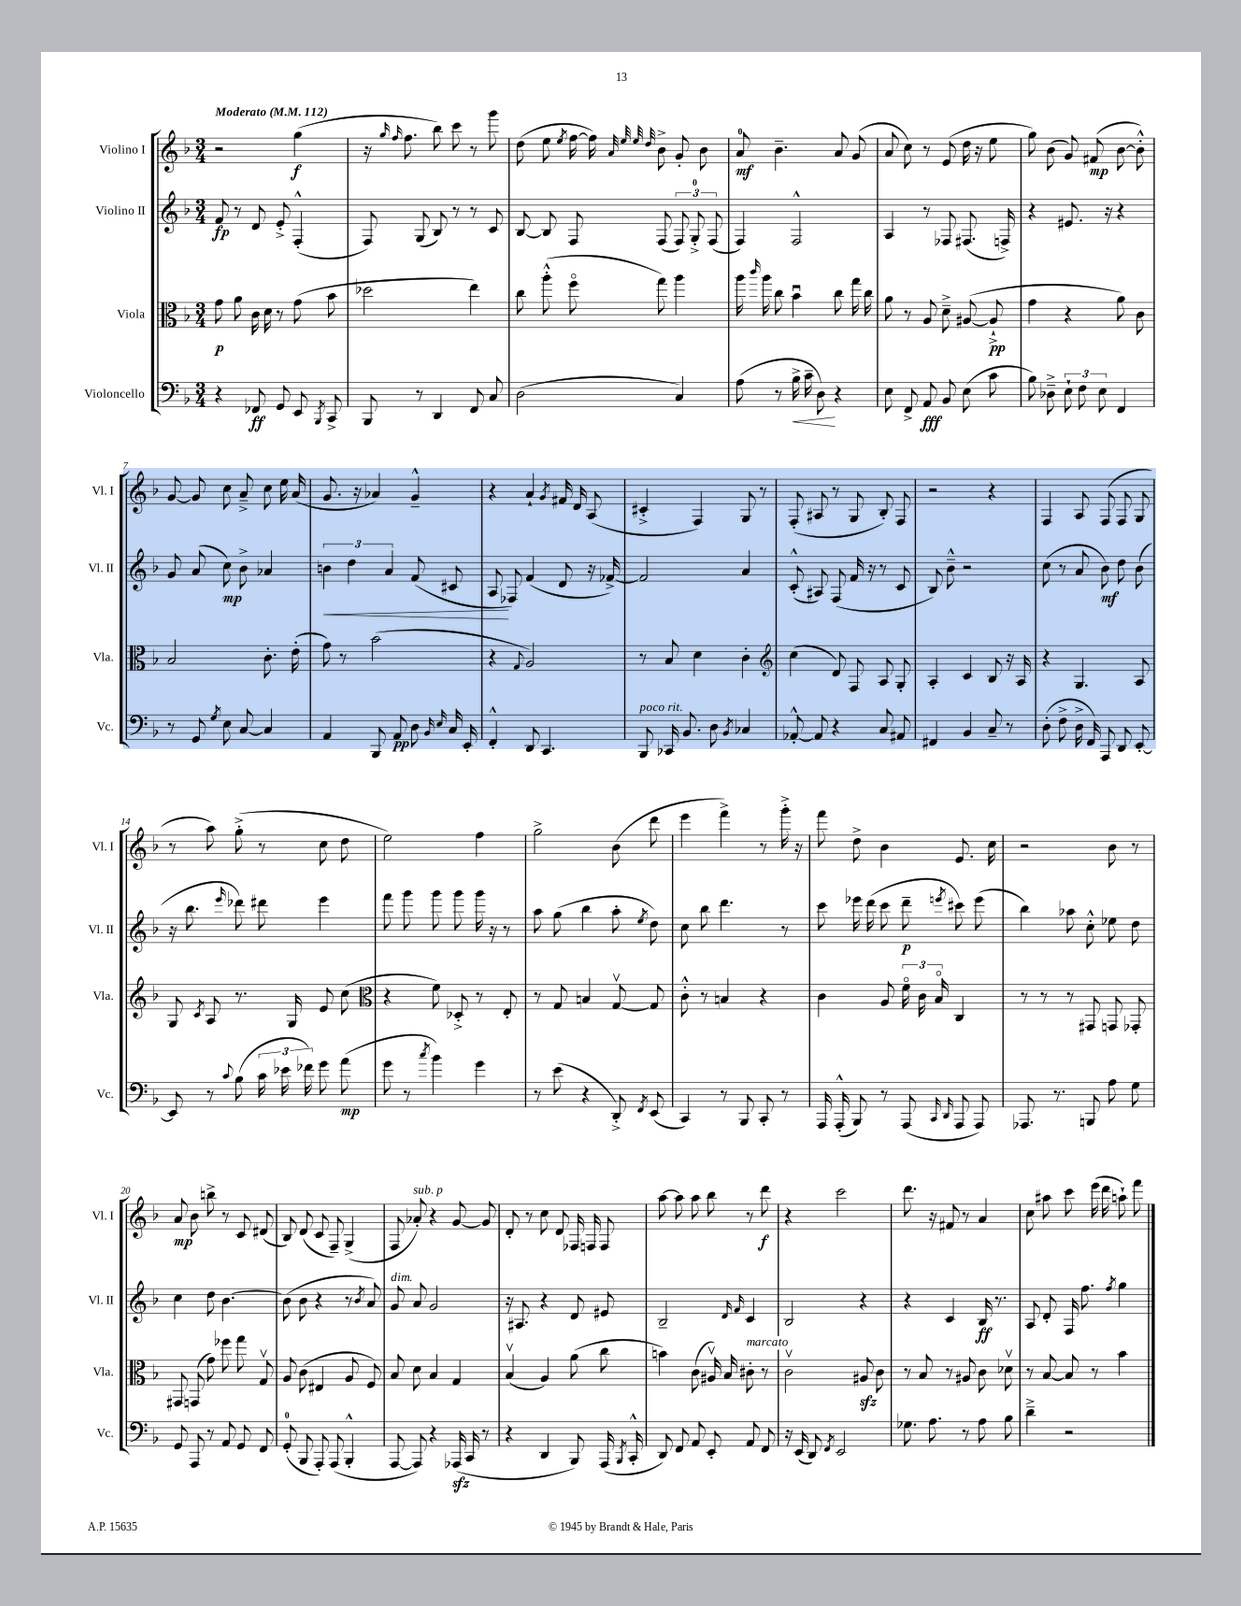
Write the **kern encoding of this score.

**kern	**kern	**kern	**kern
*staff4	*staff3	*staff2	*staff1
*clefF4	*clefC3	*clefG2	*clefG2
*k[b-]	*k[b-]	*k[b-]	*k[b-]
*M3/4	*M3/4	*M3/4	*M3/4
*MM112	*MM112	*MM112	*MM112
4r	8g\	8f/	2r
.	8a\	8r	.
8FF-/	16c\	8d/	.
.	16d\	.	.
8GG/	8r	8e'^/	.
8EE/	(8g\	(4F'^^/	(4gg\
8qBBB-/	.	.	.
8CC^/	8b-\	.	.
=	=	=	=
8BBB-/	2dd-\	8F/)	16r
.	.	.	16qqgg/
.	.	.	16qqff/
.	.	.	8.ff\
8r	.	(8G/	.
4DD/	.	8B-/)	8bb-\)
.	.	8r	8ccc\
8FF/	4ee\)	8r	8r
8C/	.	8c/	8ggg\
=	=	=	=
(2D\	8cc\	[8B-/	(8dd\
.	(8aa'^^\	8B-/]	8ee\
.	.	.	8qee/
.	8ffo\	8F/	[16ff\
.	.	.	16ff\])
.	.	.	32qqa/
.	.	.	32qqee/
.	.	.	32qqee/
.	.	.	32qqdd/
.	8gg\)	(8F/	8b-^\
4C/)	4aa\	12F/)	8g'/
.	.	12G'^/	.
.	.	.	8b-\
.	.	(12F/	.
=	=	=	=
(8A\	16aa\	4F/)	8a/
.	16qqccc/	.	.
.	16aa\	.	.
8r	8cc\	.	4.b-~\
16B-^\	4b-u\	2F^^/	.
16c~\	.	.	.
8D\)	.	.	.
4r	8cc\	.	8a/
.	16gg\	.	(8g/
.	16cc\	.	.
=	=	=	=
8E\	8a\	4A/	8a/
8FF^/	8r	.	8cc\)
8AA/	8A/	8r	8r
8BB-/	8d~^\	8F-/	(8e/
(8E\	([8A#/	(8.F#/	16dd\
.	.	.	16r
8c\	8A#`^/]	.	8ee\
.	.	16F^/)	.
=	=	=	=
8B-\)	4g\	4r	8gg\)
8D-~^\	.	.	(8b-\
12E`\	4r	8.e#/	8g/)
12F\	.	.	.
.	.	.	(8f#/
12E\	.	.	.
.	.	16r	.
4FF/	8a\)	4r	[8b-\
.	8c\	.	8b-'^^\])
=	=	=	=
8r	2B-/	8g/	[8g/
8GG/	.	(8a/	8g/]
8qG/	.	.	.
8E\	.	8cc\)	8cc\
[8C/	.	8b-^\	8a~^/
4C/]	8.c'\	4a-/	8cc\
.	.	.	16ee\
.	(16e'\	.	(16a/
=	=	=	=
4AA/	8g\)	6b\	8.g/
.	8r	.	.
.	.	6dd\	.
.	.	.	16r
8BBB-/	(2b-\	.	4a-/)
.	.	6a/	.
8AA/	.	.	.
8D\	.	(8f/	4g~^^/
16qqBB-/	.	.	.
16qqE/	.	.	.
16C/	.	8c#/	.
16EE'/	.	.	.
=	=	=	=
4FF'^^/	4r	8A/	4r
.	.	8F-/)	.
.	8qqG/	.	.
8DD/	2A/)	(4f/	4a`/
4.CC/	.	.	.
.	.	.	8qg/
.	.	8d/	16f#/
.	.	.	16d/
.	.	16r	(8A/
.	.	[16f-^/)	.
=	=	=	=
8BBB-/	8r	2f-/]	4c#'^/
16CC-/	8B-/	.	.
8.BB-/	.	.	.
.	4d\	.	4F/)
8D\	.	.	.
8qBB-/	.	.	.
4C-/	4c'\	4a/	8G/
.	.	.	8r
=	=	=	=
*	*clefG2	*	*
[8AA-'^^/	(4cc\	(8c'^^/	(8F'/
8AA-/]	.	8A#/)	8A#/
4r	8d/)	(8F/	8r
.	8F/	16f/	8G/
.	.	16r	.
8C/	8A/	8r	8B-'/)
8AA#/	8G'/	8c/	8F/
=	=	=	=
4FF#/	4A'/	8B-/)	2r
.	.	8b-~^^\	.
4BB-/	4c/	2r	.
8C~/	8B-/	.	4r
8r	16r	.	.
.	16A/	.	.
=	=	=	=
(8D'\	4r	(8cc\	4F/
8F^\	.	8r	.
16D^\	4.G/	8a/	8A/
16FF/)	.	.	.
8AAA/	.	8b-\)	(8F/
8DD/	.	8dd\	8F/
[8EE'/	8A/	(8b-\	8G/
=	=	=	=
8EE/]	8G/	16r	8r
.	.	8.bb-\	.
.	8qc/	.	.
8r	8A/	.	8aa\)
8qqc/	.	16qqeee/	.
(8B-\	8.r	8ddd-\)	(8gg'^\
24c\	.	8ddd#\	8r
24e-\	.	.	.
.	16G/	.	.
24f-\)	.	.	.
8g\	8e/	4eee\	8cc\
(8a\	(8cc\	.	8dd\
=	=	=	=
*	*clefC3	*	*
8g\	4r	8fff\	2ee\)
8r	.	8ggg\	.
8qcc/	.	.	.
4b-\)	8f\)	8ggg\	.
.	8D-'^/	8ggg\	.
4g\	8r	16ggg\	4ff\
.	.	16r	.
.	8E'/	8r	.
=	=	=	=
8r	8r	8aa\	2gg^\
(8e\	8G/	(8gg\	.
4r	4B/	4bb-\	.
8DD'^/)	[8Gv/	8aa'\	(8b-\
8qFF/	.	8qee/	.
(8EE/	8G/]	8dd\)	8ddd\
=	=	=	=
4CC/)	8c'^^\	8cc\	4eee\
.	8r	8bb-\	.
8r	4B/	4.ddd\	4fff^\)
8BBB-/	.	.	.
8CC'/	4r	.	8r
8r	.	8r	16ggg'^\
.	.	.	16r
=	=	=	=
16AAA/	4c\	8ccc\	8fff\
(16AAA'^^/	.	.	.
8BBB-/)	.	16eee-\	8dd^\
.	.	(16ddd\	.
8r	8A/	8ccc\	4b-\
(8AAA/	24fo\	8ddd~\	.
.	24c\	.	.
.	24B-o/	.	.
16qqCC/	.	.	.
16qqDD/	.	8qeee/	.
8AAA/	4C/	8ccc#\)	8.e/
8AAA/)	.	(8eee\	.
.	.	.	16cc\
=	=	=	=
8.AAA-/	8r	4bb-\)	2r
.	8r	.	.
8.r	.	.	.
.	8r	8aa-\	.
8BBB/	8GG#/	8cc'^^\	.
8A\	8GG/	8ee-\	8b-\
8G\	8GG-'/	8dd\	8r
=	=	=	=
8GG/	8GG#/	4cc\	8a/
8AAA/	(8GG/	.	8b-\
8r	8g\)	8dd\	8bb^\
8AA/	8ff-\	[4.b-\	8r
8GG/	8gg\	.	8c/
8FF/	8Gv/	.	(8d#/
=	=	=	=
(8GG'/	8A/	(8b-\]	8B-/)
8BBB-/	(8c\	8b-\	(8d/
8AAA'/)	4E#/	4r	8c/
(8AAA/	.	.	8F~/)
4BBB-'^^/	8A/	8r	(4G^/
.	.	8qb-/	.
.	8F/)	8a/)	.
=	=	=	=
[8AAA/	8B-/	8g/	8F/
8AAA/])	8d\	8a/	8a-'/)
4r	4B-/	2g/	4r
(16AAA-/	4G/	.	[8g/
16CC/	.	.	.
8r	.	.	8g/]
=	=	=	=
4r	(4B-v/	16r	8d'/
.	.	8.A#/	.
.	.	.	8r
4DD/	4A/)	4r	8cc\
.	.	.	8d/
8BBB-/)	(8a\	8d/	16F-/
.	.	.	16F/
(16AAA/	8cc\	8e#/	8F/
8qBBB-/	.	.	.
16CC'^^/	.	.	.
=	=	=	=
8DD/)	4b\)	2B-~/	[8aa\
8FF/	.	.	8aa\]
8AA/	(8c\	.	8aa\
8EE'/	16A#v/)	.	8bb-\
.	16B-/	.	.
.	.	16qqd/	.
.	.	16qqf/	.
8AA/	8c#'\	4c/	8r
8FF/	8r	.	8ddd\
=	=	=	=
16r	2cv\	2B-/	4r
(16EE/	.	.	.
8DD/)	.	.	.
8qFF/	.	.	.
2EE/	.	.	2ccc\
.	8A#/	4r	.
.	8c\	.	.
=	=	=	=
8.G-\	8r	4r	8.ddd\
.	8B-/	.	.
8.A\	.	.	16r
.	8r	4c/	8f#/
8r	8A#/	.	8r
8A\	8c\	16B-/	4a/
.	.	8.r	.
8B-\	8d-v\	.	.
=	=	=	=
4d~^\	8r	8A/	8cc\
.	[8B-/	8d'/	8aa#\
2r	8B-/]	16F/	8ccc\
.	.	8.ff\	.
.	8r	.	(16eee\
.	.	.	16ddd\
.	.	8qff/	.
.	4b-\	4gg\	8aa`\)
.	.	.	8fff\
==	==	==	==
*-	*-	*-	*-
